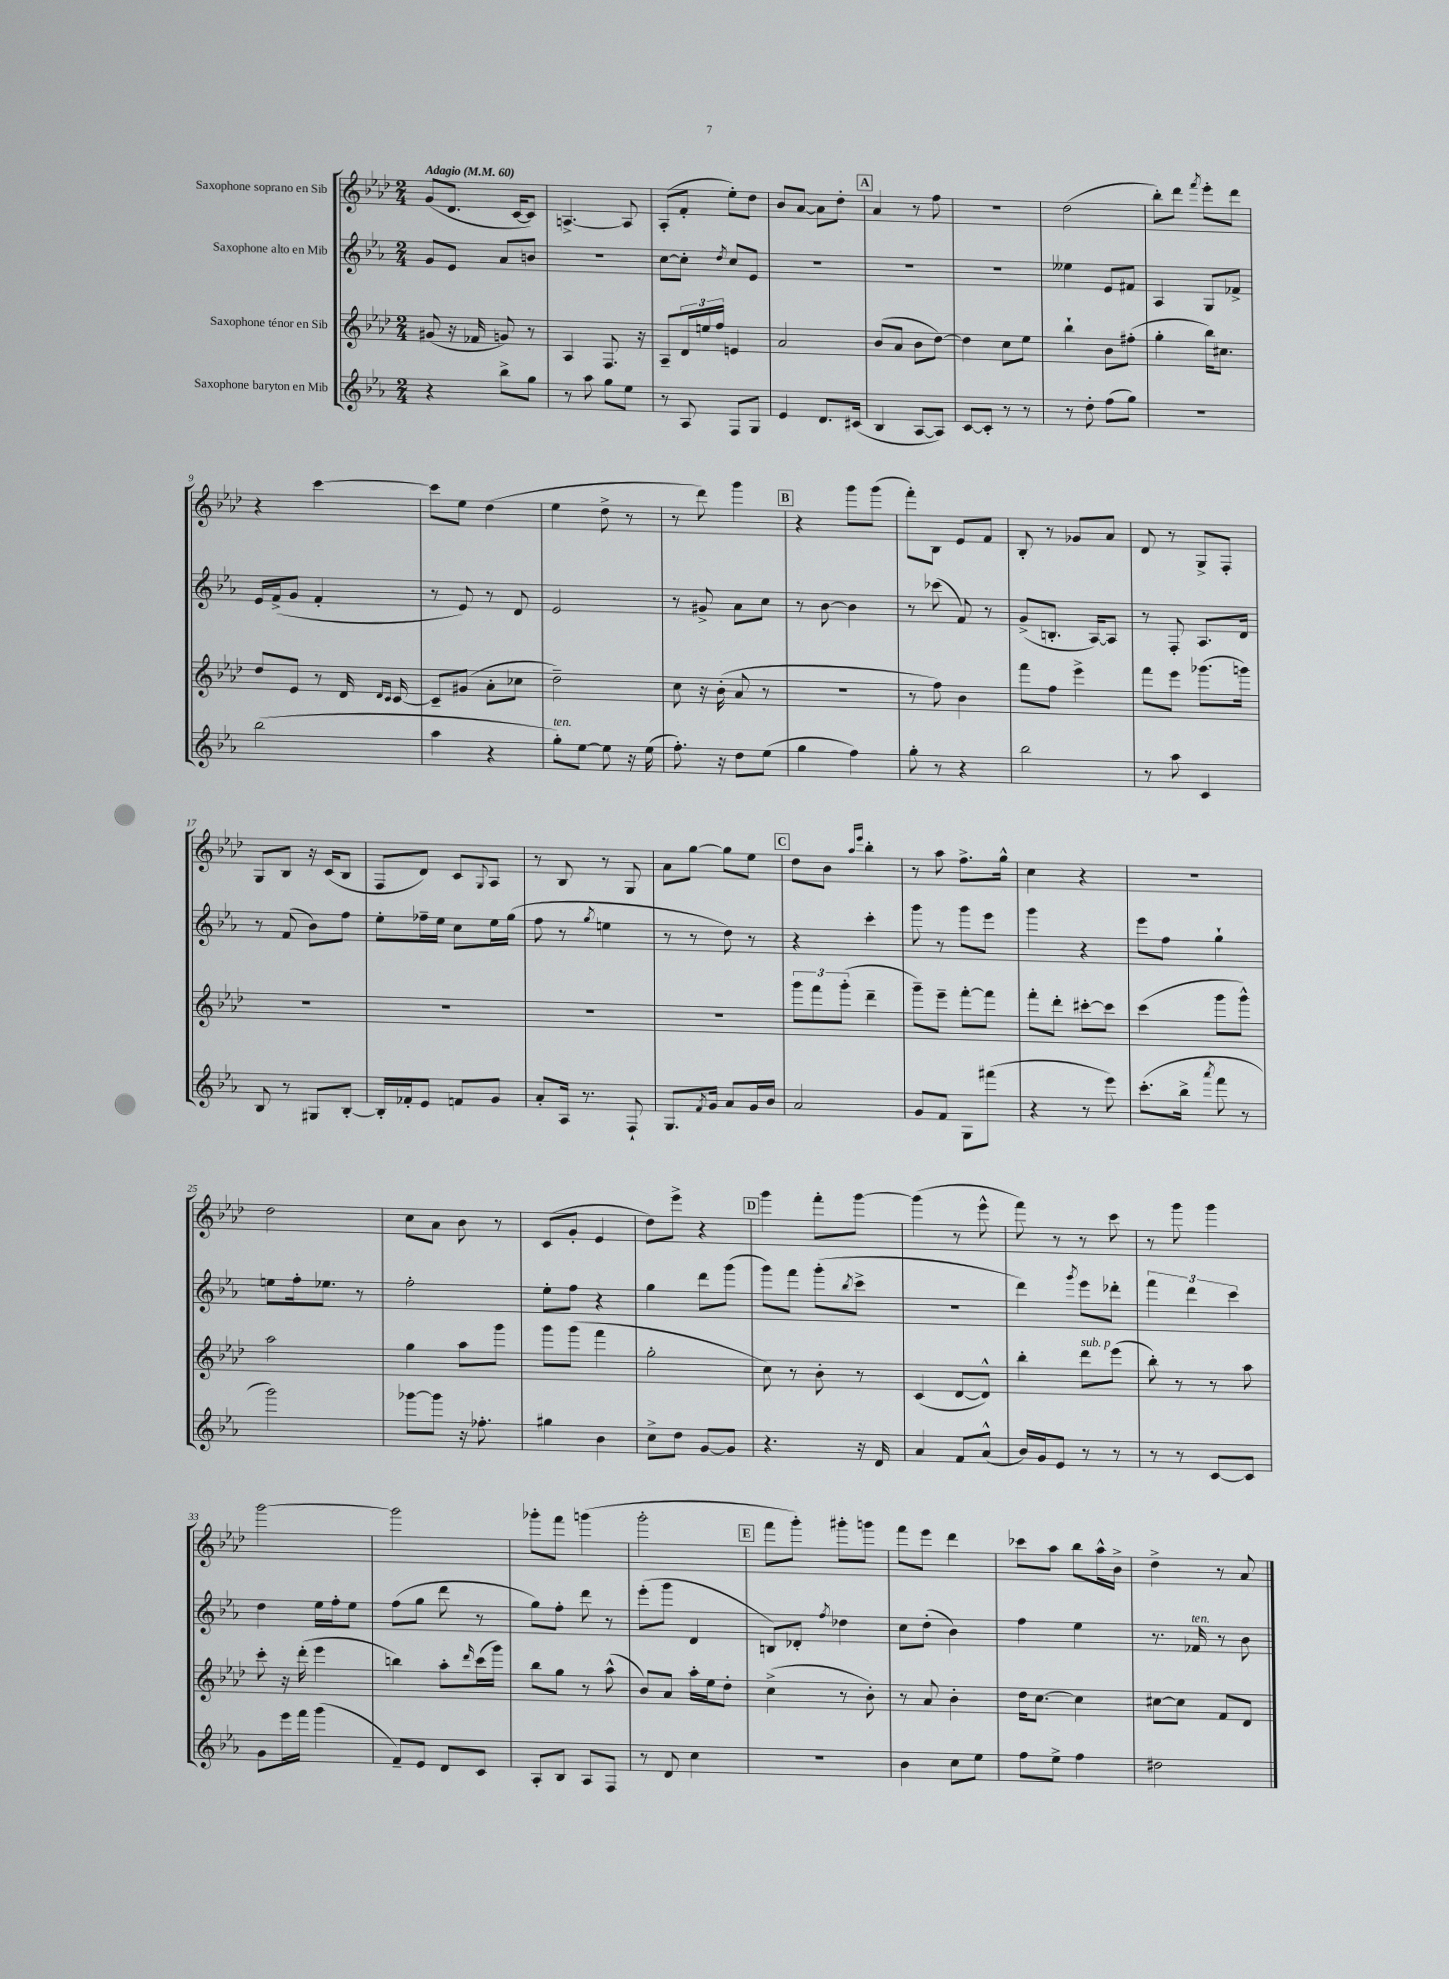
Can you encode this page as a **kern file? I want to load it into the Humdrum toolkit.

**kern	**kern	**kern	**kern
*staff4	*staff3	*staff2	*staff1
*clefG2	*clefG2	*clefG2	*clefG2
*k[b-e-a-]	*k[b-e-a-d-]	*k[b-e-a-]	*k[b-e-a-d-]
*M2/4	*M2/4	*M2/4	*M2/4
*MM60	*MM60	*MM60	*MM60
4r	(8g#/	8g/L	(8g/L
.	16r	8e-/J	8.d-/J
.	16f-/	.	.
8bb-^\L	8g/)	8a-/L	.
.	.	.	[16c/LK
8gg\J	8r	8b/J	8c/]J)
=	=	=	=
8r	4A-/	2r	[4.A^/
8aa-\	.	.	.
8gg\L	8.F/	.	.
8ee-\J	.	.	8A/]
.	16r	.	.
=	=	=	=
8r	8A-~/L	[8cc\L	(8A-'/L
8A-/	24d-/L	8cc'\]J	8f'/J
.	24ee/	.	.
.	24ff/JJ	.	.
.	.	8qdd/	.
8F/L	4e/	8cc/L	8ee-'\L)
8G/J	.	8e-/J	8dd-\J
=	=	=	=
4e-/	2a-/	2r	8b-/L
.	.	.	[8a-/J
8.d/L	.	.	8a-\]L
.	.	.	8dd-'\J
(16c#/Jk	.	.	.
=	=	=	=
4B-/	(8b-/L	2r	4a-/
.	8a-/J	.	.
[8A-/L	8b-\L	.	8r
8A-/]J)	[8dd-\J)	.	8ff\
=	=	=	=
[8c/L	4dd-\]	2r	2r
8c'/]J	.	.	.
8r	8cc\L	.	.
8r	8ee-\J	.	.
=	=	=	=
8r	4bb-`\	4ee--\	(2dd-\
8dd'\	.	.	.
(8ff\L	8b-\L	8e-/L	.
8gg\J)	(8ff#'\J	8f#/J	.
=	=	=	=
2r	4gg'\	4A-/	8bb-'\L)
.	.	.	8ddd-\J
.	.	.	8qfff/
.	16bb-\LK)	8G/L	8eee-'\L
.	8.cc#\J	.	.
.	.	8f-^/J	8ddd-\J
=	=	=	=
(2bb-\	8dd-/L	16e-/LL	4r
.	.	(16f^/J	.
.	8e-/J	8g/J	.
.	8r	4f'/	[4ccc\
.	16d-/	.	.
.	16qqd-/LL	.	.
.	16qqc/JJ	.	.
.	[16c/	.	.
=	=	=	=
4aa-\	8c~/]L	8r	8ccc\]L
.	(8g#/J	8e-/)	8ee-\J
4r	8a-'\L	8r	(4dd-\
.	8cc-\J	8d/	.
=	=	=	=
8gg'\L)	2dd-~\)	2e-/	4ee-\
[8ee-\J	.	.	.
8ee-\]	.	.	8dd-^\
16r	.	.	8r
(16ee-\	.	.	.
=	=	=	=
8.ff'\)	8cc\	8r	8r
.	16r	8g#^/	8ddd-\)
16r	(16b-'\	.	.
8dd\L	8a-/	8a-\L	4ggg\
(8ee-\J	8r	8cc\J	.
=	=	=	=
4gg\	2r	8r	4r
.	.	[8b-\	.
4ff\)	.	4b-\]	8ggg\L
.	.	.	(8ggg\J
=	=	=	=
8gg'\	8r	8r	8fff'\L)
8r	8ff\)	(8ccc-\	8B-\J
4r	4b-\	8f/)	8e-/L
.	.	8r	8f/J
=	=	=	=
2bb-\	8fff\L	(8g^/L	8B-'/
.	8ff\J	8.B'/J	8r
.	4eee-^\	.	8g-/L
.	.	[16A-/LK)	.
.	.	8A-/]J	8a-/J
=	=	=	=
8r	8fff\L	8r	8d-/
8aa-\	8eee-\J	8F'/	8r
4c/	(8.ggg-\L	8.A-/L	8G^/L
.	.	.	8F'/J
.	16ggg\Jk)	16d/Jk	.
=	=	=	=
8B-/	2r	8r	8G/L
8r	.	(8f/	8B-/J
8G#/L	.	8b-\L)	16r
.	.	.	(16c/LK
[8B-'/J	.	8ff\J	8B-/J
=	=	=	=
16B-'/]LL	2r	8ee-'\L	8F/L
16f-'/J	.	.	.
8e-/J	.	16ff-~\L	8d-/J)
.	.	16ee-\JJ	.
8f/L	.	8cc\L	8c/L
.	.	.	8qqG/
8g/J	.	16ee-\L	8A-/J
.	.	(16gg\JJ	.
=	=	=	=
8a-'/L	2r	8ff\	8r
16A-/Jk	.	8r	8B-/
8.r	.	.	.
.	.	8qgg/	.
.	.	4ee\	8r
8F`/	.	.	8G/
=	=	=	=
8.G/L	2r	8r	8a-\L
.	.	8r	[8gg\J
8qf/	.	.	.
16g/Jk	.	.	.
8a-/L	.	8dd\)	8gg\]L
16g/L	.	8r	8ee-\J
16b-/JJ	.	.	.
=	=	=	=
2a-/	12ggg\L	4r	8dd-\L
.	12fff\	.	.
.	.	.	8b-\J
.	(12ggg'\J	.	.
.	.	.	16qqaa-/LL
.	.	.	16qqeee-/JJ
.	4ddd-~\	4ccc'\	4bb-'\
=	=	=	=
8g/L	8ggg~\L)	8ggg\	8r
8f/J	8eee-~\J	8r	8aa-\
8G\L	[8fff'\L	8ggg\L	8.ff^\L
(8fff#\J	8fff\]J	8eee-\J	.
.	.	.	16gg^^\Jk
=	=	=	=
4r	8fff'\L	4ggg\	4cc\
.	8ddd-'\J	.	.
8r	[8ccc#'\L	4r	4r
8eee-\)	8ccc#\]J	.	.
=	=	=	=
(8.ccc'\L	(4ccc\	8eee-\L	2r
.	.	8ff\J	.
16bb-^\Jk	.	.	.
8qaaa-/	.	.	.
8fff\	8ggg\L	4gg`\	.
8r	8ggg^^\J)	.	.
=	=	=	=
2ggg\)	2aa-\	8ee\L	2dd-\
.	.	16ff'\k	.
.	.	8.ee-\J	.
.	.	8r	.
=	=	=	=
[8ggg-\L	4gg\	2ff'\	8cc\L
8ggg-\]J	.	.	8a-\J
16r	8aa-\L	.	8b-\
8.ff-'\	.	.	.
.	8ggg\J	.	8r
=	=	=	=
4gg#\	8ggg\L	8ee-'\L	(8c/L
.	(8ggg\J	8ff\J	8g'/J
4b-\	4fff\	4r	4e-/
=	=	=	=
8cc^\L	2gg'\	4gg\	8dd-\L)
8dd\J	.	.	8eee-^\J
[8g/L	.	8ddd\L	4r
8g/]J	.	(8ggg\J	.
=	=	=	=
4.r	8cc\)	8ggg\L)	4ggg\
.	8r	8fff\J	.
.	8b-'\	(8ggg'\L	8fff'\L
.	.	8qbb-/	.
16r	8r	8ccc^\J	[8ggg\J
16d/	.	.	.
=	=	=	=
4a-/	(4c/	2r	(4ggg\]
8f/L	[8d-/L	.	8r
(8a-^^/J	8d-^^/]J)	.	8eee-^^\
=	=	=	=
16b-/LL)	4bb-'\	4ddd\)	8fff\)
16g/J	.	.	.
8e-/J	.	.	8r
.	.	8qggg/	.
8r	8ddd-\L	8eee-\L	8r
8r	(8eee-\J	8ddd-'\J	8ccc\
=	=	=	=
8r	8bb-'\)	6fff\	8r
8r	8r	.	8ggg\
.	.	6ddd\	.
[8c/L	8r	.	4ggg\
.	.	6ccc\	.
8c/]J	8aa-\	.	.
=	=	=	=
8g\L	8ccc'\	4dd\	[2ggg\
16eee-\L	16r	.	.
16fff\JJ	(16ddd-'\	.	.
(4ggg\	4eee-\	16ee-\LL	.
.	.	16ff'\J	.
.	.	8ee-\J	.
=	=	=	=
8f~/L)	4bb\)	(8ff\L	2ggg\]
8e-/J	.	8gg\J	.
8d/L	8aa-'\L	8ddd\	.
.	16qqddd-/	.	.
8c/J	(16ccc\L	8r	.
.	16ggg\JJ)	.	.
=	=	=	=
8A-'/L	8bb-\L	8gg\L)	8ggg-'\L
8B-/J	8gg\J	8ff'\J	8fff\J
8A-/L	8r	8ddd\	(4ggg\
8F/J	(8aa-^^\	8r	.
=	=	=	=
8r	8b-/L)	(8eee-'\L	2ggg'\
8d/	8a-/J	8ggg\J	.
4cc\	16aa-'\LL	4d/	.
.	16ee-\J	.	.
.	8dd-'\J	.	.
=	=	=	=
2r	(4cc^\	8B/L)	8fff\L
.	.	8d-'/J	8ggg'\J)
.	.	8qff/	.
.	8r	4dd-\	8ggg#'\L
.	8b-'\)	.	8ggg\J
=	=	=	=
4b-\	8r	8cc\L	8fff\L
.	8a-/	(8dd'\J	8eee-\J
8cc\L	4b-'\	4b-\)	4ddd-\
8ee-\J	.	.	.
=	=	=	=
8ff\L	16dd-\LK	4ff\	8ccc-\L
.	[8.cc\J	.	.
8ee-^\J	.	.	8aa-\J
4ff\	4cc\]	4ee-\	8bb-\L
.	.	.	16aa-^^\L
.	.	.	16b-^\JJ
=	=	=	=
2dd#\	[8cc#\L	8.r	4dd-^\
.	8cc#\]J	.	.
.	.	16f-/	.
.	8f/L	8r	8r
.	8d-/J	8b-\	8a-/
==	==	==	==
*-	*-	*-	*-
